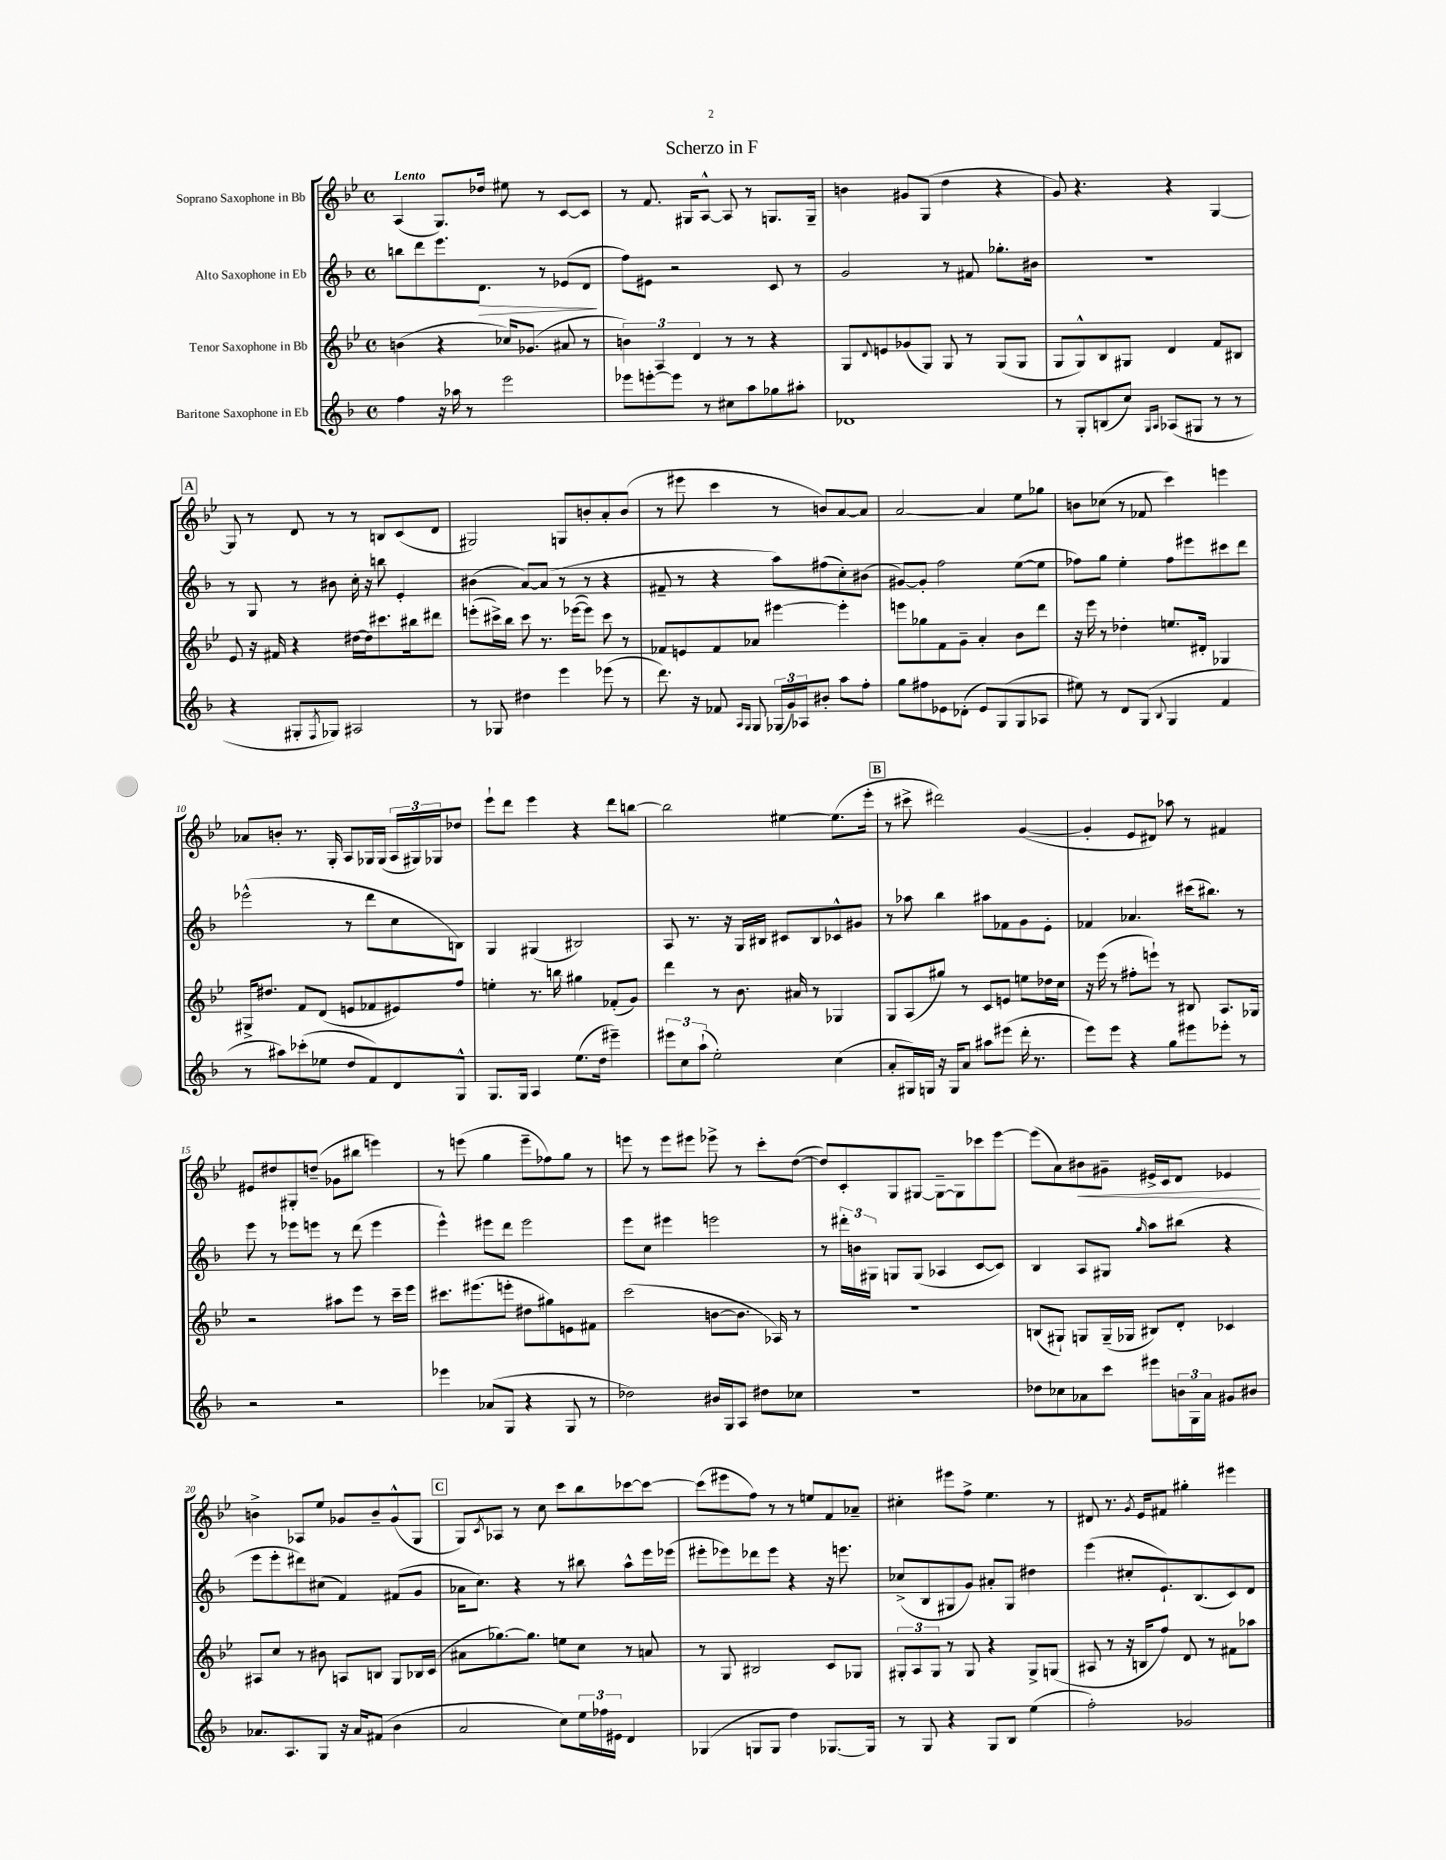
\header { title = "Scherzo in F" }
<<
\new StaffGroup <<
\new Staff = "s0" \with { instrumentName = "Soprano Saxophone in Bb" } {
    \clef treble \key bes \major \defaultTimeSignature \time 4/4 \tempo "Lento"
    a4( g8.) des''16 eis''8 r8 c'8~ c'8 |
    r8 f'8. gis16 a8~-^ a8 r8 g8. g16-- |
    b'4 gis'8 g8( d''4 r4 |
    g'8) r4. r4 g4~ |
    \mark \markup { \box "A" } g8 r8 d'8 r8 r8 b8 c'8( d'8 |
    gis2) g8 b'8-. a'8-. b'8( |
    r8 eis'''8 c'''4 r8 b'8) a'8~ a'8 |
    a'2~ a'4 ees''8 ges''8 |
    b'8 ces''8( r8 fes'8 c'''4) e'''4 |
    aes'8 b'8-. r8. g16-. a8 ges16 ges16( \tuplet 3/2 { a16 gis16) ges16 } des''8 |
    ees'''8-! d'''8 ees'''4 r4 d'''8 b''8~ |
    b''2 eis''4~ eis''8.( ees'''16-. |
    \mark \markup { \box "B" } r8 cis'''8-> dis'''2) g'4~( |
    g'4-. ees'8 dis'8) aes''8 r8 fis'4 |
    eis'8 dis''8 gis8-. d''8--( ges'8 bis''8 e'''4) |
    r8 e'''8( g''4 e'''8-- fes''8) g''8 r8 |
    e'''8 r8 e'''8 eis'''8 ees'''8-> r8 c'''8-. d''8~( |
    d''8) c'8-. g8 gis8~ gis8~-- gis8 ces'''8 ees'''8~ |
    ees'''8( a'8) bis'8\< gis'8-- eis'16-> c'16 d'8 ees'4\! |
    b'4-> aes8 ees''8 ges'8 b'8-- ges'8-^( g8 |
    \mark \markup { \box "C" } g8) \acciaccatura { c'8 } aes8 r8 c''8 c'''8 bes''8 ces'''8~ ces'''8~ |
    ces'''8( eis'''8 f''8) r8 r8 e''8 f'8 aes'8-- |
    cis''4-. eis'''8 f''8-> ees''4. r8 |
    dis'8 r8. \acciaccatura { g'8 } ees'16 fis'8 gis''4-. eis'''4 \bar "|." |
}
\new Staff = "s1" \with { instrumentName = "Alto Saxophone in Eb" } {
    \clef treble \key f \major \defaultTimeSignature \time 4/4
    b''8 d'''8 e'''8. d'8.\> r8 ees'8( d'8\! |
    f''8) eis'8 r2 c'8 r8 |
    g'2 r8 fis'8 ges''8.-. bis'16 |
    R1 |
    \mark \markup { \box "A" } r8 g8 r8 bis'8 c''16-. r16 b''8 e'4-. |
    bis'4( a'8~) a'8( r8 r8 r4 |
    fis'8-- r8 r4 a''8) fis''8( c''8-.) bis'8( |
    gis'8~) gis'8-. f''2 e''8~( e''8 |
    fes''8) g''8 e''4-. fes''8 eis'''8 cis'''8 d'''8 |
    ees'''2-^( r8 d'''8 c''8 b8) |
    g4 gis4( bis2) |
    a8 r8. r16 g16 bis16 cis'8 bis8 ces'8-^ gis'8 |
    \mark \markup { \box "B" } r8 aes''8 bes''4 ais''8 fes'8 g'8 e'8-. |
    fes'4 aes'4. cis'''16( bis''8.) r8 |
    e'''8 r8 ees'''8 e'''8 r8 d'''8( e'''4 |
    e'''4-^) eis'''8 d'''8 eis'''2 |
    e'''8 c''8 eis'''4 e'''2 |
    r8 \tuplet 3/2 { dis'''16-. b'16 gis16 } g8 g8( aes4 c'8~ c'8) |
    bes4 a8 gis8 \grace { g''16 } a''8 bis''8( r4 |
    e'''8 e'''8-. dis'''8) cis''8( f'4) fis'8( g'8 |
    \mark \markup { \box "C" } aes'16 c''8.) r4 r8 bis''8 a''8-^ e'''16 ees'''16( |
    eis'''8-. ees'''8) des'''8 ees'''8 r4 r16 e'''8. |
    ces''8->( bes8 gis8 g'8) ais'8-. gis8 dis''4 |
    e'''4( cis''8-. e'8.-!) bes8.( c'8) d'8 \bar "|." |
}
\new Staff = "s2" \with { instrumentName = "Tenor Saxophone in Bb" } {
    \clef treble \key bes \major \defaultTimeSignature \time 4/4
    b'4( r4 ces''16) ges'8.( ais'8 r8 |
    \tuplet 3/2 { b'4) a4 d'4 } r8 r8 r4 |
    g8 \appoggiatura { d'8 } e'8 ges'8( g8) g8 r8 g8( g8 |
    g8 g8-^) bes8 gis8 d'4 f'8 bis8 |
    \mark \markup { \box "A" } ees'8 r16 fis'16 r4 dis''16~ dis''16 cis'''8. bis''16 dis'''8 |
    e'''8-.( cis'''16->) bes''16 cis'''8 r8. ees'''16~( ees'''8) cis'''8 r8 |
    fes'8 e'8 fes'8 aes'8 eis'''4~ eis'''4-. |
    e'''8 ges''8 f'8 g'8-- a'4-. bes'8 d'''8 |
    r16 ees'''16 r8 des''4-. e''8. dis'16-. ges4 |
    gis16-> dis''8. f'8 d'8( e'8 fes'8 eis'8) f''8 |
    e''4-. r8. b''16 gis''4 fes'8-.( g'8) |
    d'''4 r8 bes'8. ais'16 r8 ges4 |
    \mark \markup { \box "B" } g8 a8( gis''8) r8 c'8 e'8 e''8 des''16 c''16 |
    r16 ees'''16( r8 fis''8-. e'''8-!) r8 bis8 a8. ges16 |
    r2 ais''8 ees'''8 r8 c'''16-- ees'''16 |
    cis'''8. eis'''8.( e'''8-. dis''8 gis''8) e'8 fis'8 |
    c'''2( b'8~ b'8. aes16) r8 |
    R1 |
    b8( gis8-!) g8 g16--( ges16 bis8) d'8-. ces'4 |
    ais8 c''8 r8 bis'8 a8 b8 g8 bes16 c'16( |
    \mark \markup { \box "C" } ais'8 ges''8.~) ges''8. e''8 c''8 r8 a'8 |
    r8 g8 bis2 c'8 ges8 |
    \tuplet 3/2 { gis8-. a8 gis8 } r8 gis8 r4 gis8-> g8( |
    ais8 r8 r16 b16 f''8) d'8 r8 fis'8 aes''8 \bar "|." |
}
\new Staff = "s3" \with { instrumentName = "Baritone Saxophone in Eb" } {
    \clef treble \key f \major \defaultTimeSignature \time 4/4
    f''4 r16 aes''16 r8 e'''2 |
    ees'''8 e'''8~-. e'''8 r8 cis''8 a''8 ges''8 ais''8-. |
    des'1 |
    r8 g8-. b8( c''8) \grace { g16 a16 } aes8( gis8 r8 r8 |
    \mark \markup { \box "A" } r4 gis8-. \acciaccatura { f8 } ges8) ais2 |
    r8 ges8 dis''4 e'''4 ees'''8( r8 |
    d'''8.) r16 fes'8 \grace { a16 g16 } g8 \tuplet 3/2 { ges16( g'16) aes16 } bis'8-. a''8 f''8-. |
    g''8 fis''8 ees'8 des'8-.( ees'8) g8( g8 aes8 |
    eis''8) r8 d'8 g8( \appoggiatura { bes8 } g4 f'4 |
    r8 ais''8) ces'''8-.( ees''8 d''8 f'8) d'8 g8-^ |
    g8. g16 a4 e''8.( d''16 eis'''4--) |
    \tuplet 3/2 { eis'''8 c''8 a''8-!( } e''2-.) c''4( |
    \mark \markup { \box "B" } a'8-. gis16) g16 r16 g16 a'8 ais''8 eis'''8( d'''16-. r8. |
    e'''8) e'''8 r4 g''8 eis'''8 ees'''8-. r8 |
    r2 r2 |
    ees'''4 aes'8( g8 r4 g8 r8 |
    des''2) bis'16 g16 a8 dis''8 ces''8 |
    R1 |
    des''8 ces''8 aes'8 c'''8 eis'''8 \tuplet 3/2 { b'16 g16 aes'16 } gis'8 bis'8 |
    aes'8. a8. g8 r16 aes'16 fis'8( bes'4 |
    \mark \markup { \box "C" } a'2 c''8) \tuplet 3/2 { e''16 fes''16 eis'16 } d'4 |
    ges4( g8 g8 d''4) ges8.~ ges16 |
    r8 g8 r4 g8 bes8 e''4( |
    f''2-.) ges'2 \bar "|." |
}
>>
>>
